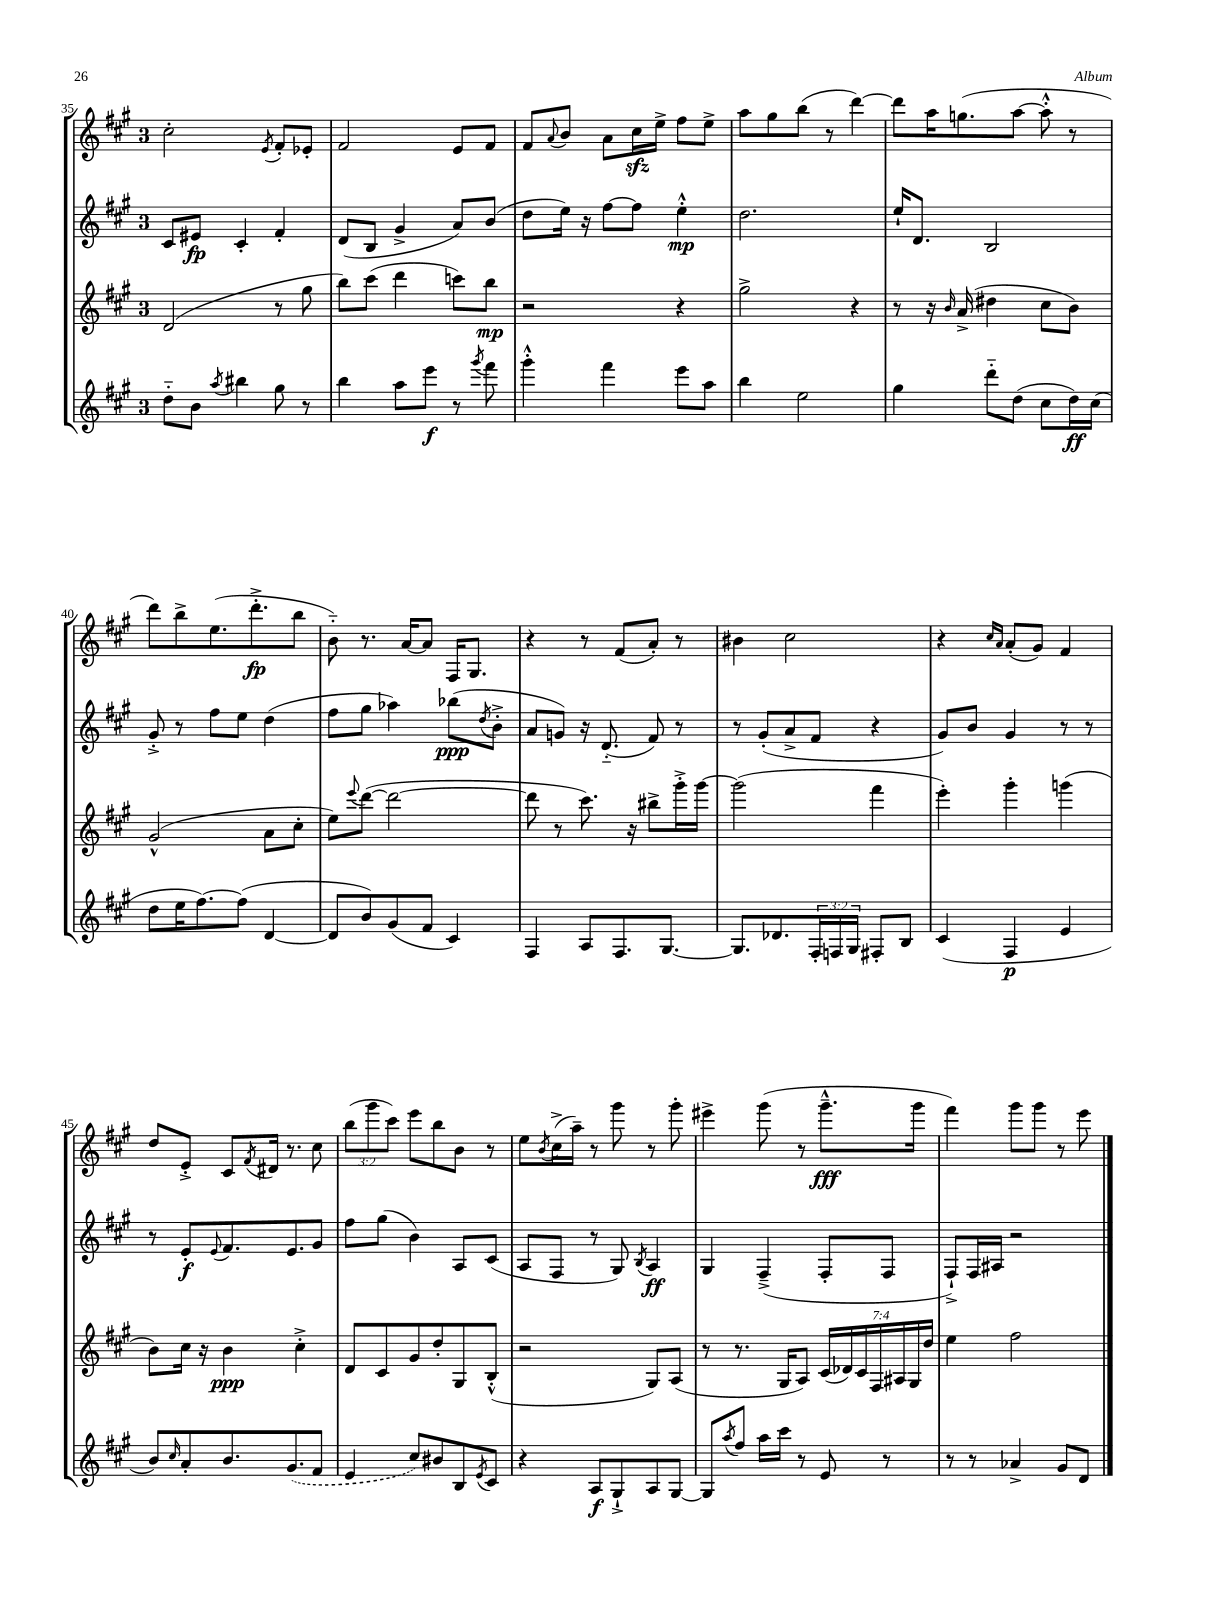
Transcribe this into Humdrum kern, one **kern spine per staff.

**kern	**kern	**kern	**kern
*staff4	*staff3	*staff2	*staff1
*clefG2	*clefG2	*clefG2	*clefG2
*k[f#c#g#]	*k[f#c#g#]	*k[f#c#g#]	*k[f#c#g#]
*M3/4	*M3/4	*M3/4	*M3/4
8dd'~	(2d	8c#	2cc#'
8b	.	8e#	.
8qaa	.	.	.
4bb#	.	4c#'	.
.	.	.	8qe
8gg#	8r	4f#'	8f#'
8r	8gg#	.	8e-'
=	=	=	=
4bb	8bb)	(8d	2f#
.	(8ccc#	8B	.
8aa	4ddd	4g#^	.
8eee	.	.	.
8r	8ccc)	8a)	8e
8qggg#	.	.	.
8fff#	8bb	(8b	8f#
=	=	=	=
4ggg#'^^	2r	8dd	8f#
.	.	.	8qqa
.	.	16ee)	8b
.	.	16r	.
4fff#	.	[8ff#	8a
.	.	8ff#]	16cc#
.	.	.	16ee^
8eee	4r	4ee'^^	8ff#
8aa	.	.	8ee^
=	=	=	=
4bb	2gg#^	2.dd	8aa
.	.	.	8gg#
2ee	.	.	(8bb
.	.	.	8r
.	4r	.	[4ddd)
=	=	=	=
4gg#	8r	16ee`	8ddd]
.	.	8.d	.
.	16r	.	16aa
.	16qqb	.	.
.	(16a^	.	(8.gg
8ddd'~	4dd#	2B	.
(8dd	.	.	[8aa
8cc#	8cc#	.	8aa'^^]
16dd)	8b)	.	8r
(16cc#	.	.	.
=	=	=	=
8dd	(2g#^^	8g#'^	8ddd)
16ee	.	8r	8bb^
[8.ff#)	.	.	.
.	.	8ff#	(8.ee
(8ff#]	.	8ee	.
.	.	.	8.ddd'^
[4d	8a	(4dd	.
.	8cc#'	.	8bb
=	=	=	=
8d]	8ee)	8ff#	8b'~)
.	8qqeee	.	.
8b)	([8ddd	8gg#	8.r
(8g#	2ddd_	4aa-)	.
.	.	.	[16a
8f#	.	.	8a]
4c#)	.	(8bb-	16F#
.	.	.	8.G#
.	.	8qdd	.
.	.	8b'^	.
=	=	=	=
4F#	8ddd]	8a	4r
.	8r	8g)	.
8A	8.ccc#)	16r	8r
.	.	(8.d'~	.
8.F#	.	.	(8f#
.	16r	.	.
.	8bb#^	8f#)	8a')
[8.G#	.	.	.
.	16ggg#'^	8r	8r
.	[16ggg#	.	.
=	=	=	=
8.G#]	(2ggg#]	8r	4b#
.	.	(8g#'	.
8.d-	.	.	.
.	.	8a^	2cc#
24F#'	.	8f#	.
24F	.	.	.
24G#	.	.	.
8F#'	4fff#	4r	.
8B	.	.	.
=	=	=	=
(4c#	4eee')	8g#)	4r
.	.	8b	.
.	.	.	16qqcc#
.	.	.	16qqa
4F#	4ggg#'	4g#	(8a'
.	.	.	8g#)
4e	(4ggg	8r	4f#
.	.	8r	.
=	=	=	=
8b)	8b)	8r	8dd
16qqcc#	.	.	.
8a'	16cc#	8e'	8e'^
.	16r	.	.
.	.	8qqe	.
8.b	4b	8.f#	8c#
.	.	.	8qf#
.	.	.	16d#
(8.g#	.	8.e	8.r
.	4cc#'^	.	.
8f#	.	8g#	8cc#
=	=	=	=
4e	8d	8ff#	(12bb
.	.	.	12ggg#
.	8c#	(8gg#	.
.	.	.	12ccc#)
8cc#)	8g#	4b)	8eee
8b#	8dd'	.	8bb
8B	8G#	8A	8b
8qe	.	.	.
8c#	(8B'^^	(8c#	8r
=	=	=	=
4r	2r	8A	8ee
.	.	.	8qb
.	.	8F#	(16cc#^
.	.	.	16aa~)
8A	.	8r	8r
8G#`^	.	8G#)	8ggg#
.	.	8qB	.
8A	8G#)	4A	8r
[8G#	(8A	.	8ggg#'
=	=	=	=
8G#]	8r	4G#	4eee#^
8qaa	.	.	.
8ff#	8.r	.	.
16aa	.	(4F#~^	(8ggg#
16ccc#	16G#	.	.
8r	8A)	.	8r
8e	(28c#	8F#'	8.ggg#~^^
.	28d-)	.	.
.	28c#	.	.
.	28F#	.	.
8r	.	8F#	.
.	28A#	.	.
.	28G#	.	.
.	.	.	16ggg#
.	28dd	.	.
=	=	=	=
8r	4ee	8F#`^)	4fff#)
8r	.	16F#	.
.	.	16A#	.
4a-^	2ff#	2r	8ggg#
.	.	.	8ggg#
8g#	.	.	8r
8d	.	.	8eee
==	==	==	==
*-	*-	*-	*-
